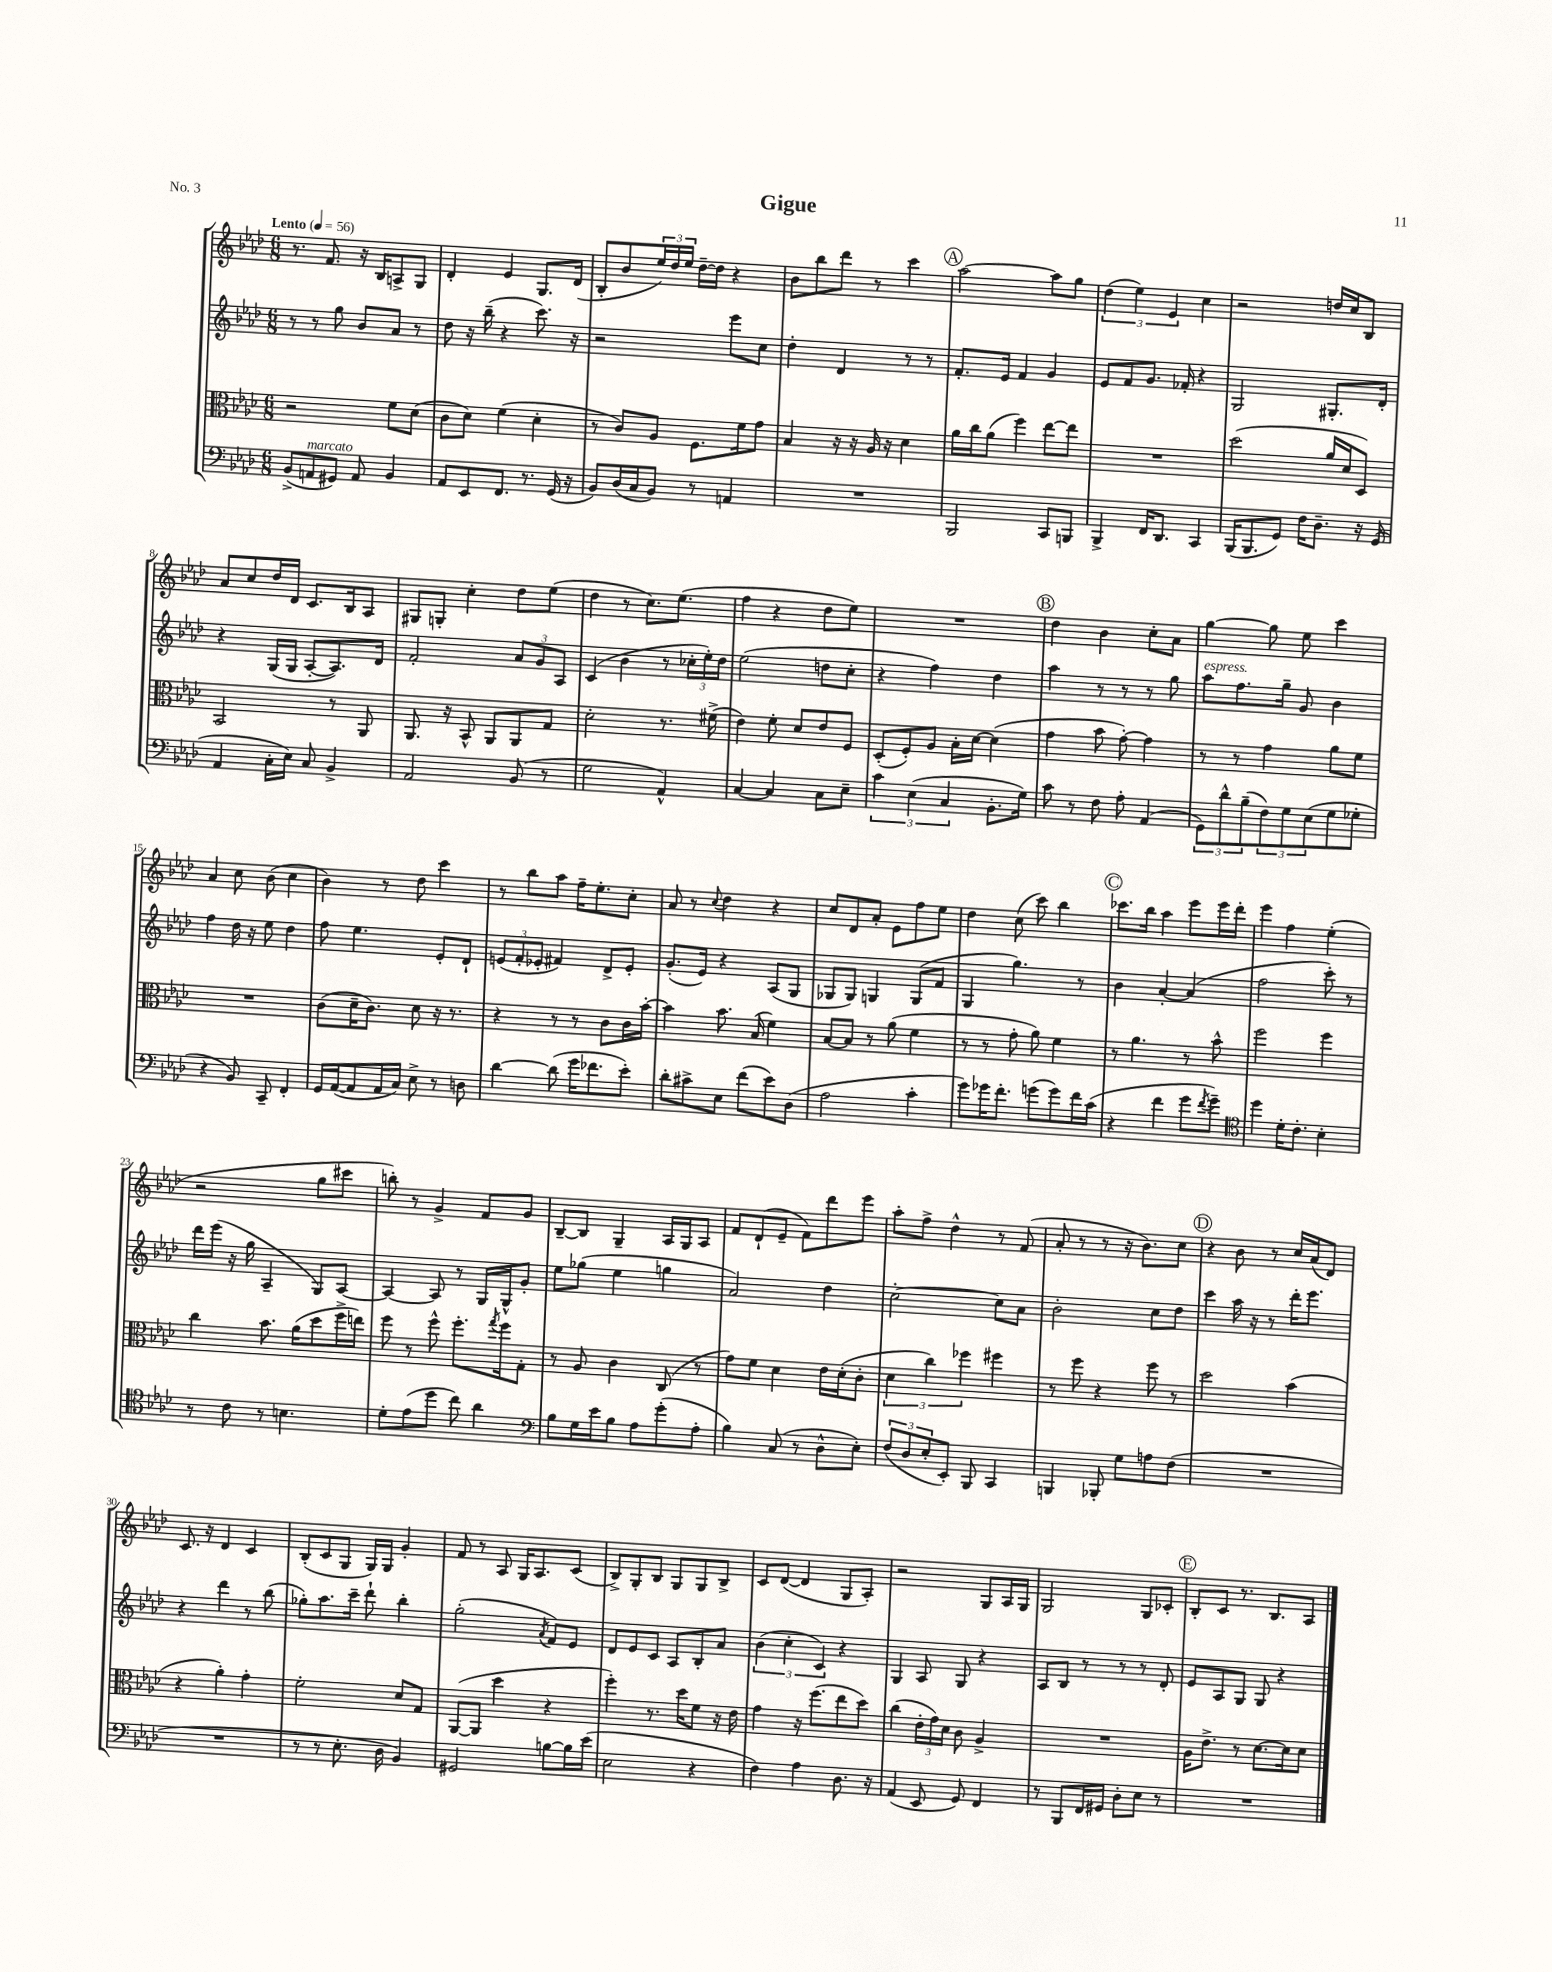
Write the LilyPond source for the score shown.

\header { title = "Gigue" piece = "No. 3" }
<<
\new StaffGroup <<
\new Staff = "s0" {
    \clef treble \key aes \major \numericTimeSignature \time 6/8 \tempo "Lento" 4 = 56
    r8. f'8. r16 bes16 a8-> g8 |
    des'4-. ees'4 g8. des'16( |
    bes8-. bes'8 \tuplet 3/2 { ees''16) des''16 ees''16 } des''16~-- des''16 r4 |
    bes'8 bes''8 des'''8 r8 c'''4 |
    \mark \markup { \circle "A" } aes''2~ aes''8 g''8 |
    \tuplet 3/2 { des''4( ees''4) ees'4 } c''4 |
    r2 d''16 c''16 bes8 |
    aes'8 c''8 des''16 des'16 c'8. bes16 aes8 |
    gis8 g8-. c''4-. des''8 ees''8( |
    des''4 r8 c''8.) ees''8.( |
    f''4 r4 des''8 ees''8) |
    R2. |
    \mark \markup { \circle "B" } des''4 bes'4 c''8-. aes'8 |
    g''4~ g''8 ees''8 c'''4 |
    aes'4 c''8 bes'8( c''4 |
    bes'4) r8 des''8 c'''4 |
    r8 bes''8 aes''8 f''16-- ees''8.-. c''8-. |
    aes'8 r8 \appoggiatura { c''8 } des''4 r4 |
    c''8 des'8 aes'8-. ees'8 f''8 ees''8 |
    des''4 c''8( c'''8) bes''4 |
    \mark \markup { \circle "C" } ces'''8. bes''16 aes''4 ees'''8 ees'''16 des'''16-. |
    ees'''4 f''4 ees''4-.( |
    r2 g''8 cis'''8 |
    b''8-.) r8 g'4-> f'8 g'8 |
    bes8~-- bes8 g4-- aes16 g16 aes8 |
    f'8 des'8-!( ees'8-- f'8) des'''8 ees'''8 |
    aes''8-. f''8-> des''4-^ r8 f'8( |
    aes'8-. r8 r8 r16 bes'8.) c''8 |
    \mark \markup { \circle "D" } r4 bes'8 r8 c''16 aes'16( des'8) |
    c'8. r16 des'4 c'4 |
    bes8-.( c'8 g8 g16) g16 g'4-. |
    f'8 r8 aes8 g16 aes8. c'8( |
    bes8->) g8-. bes8 g8 g8 bes8-> |
    c'8 des'8~( des'4 g8 aes8-.) |
    r2 g8 aes16 g16 |
    g2 g8 ces'8-. |
    \mark \markup { \circle "E" } bes8-. c'8 r8. bes8. aes8 \bar "|." |
}
\new Staff = "s1" {
    \clef treble \key aes \major \numericTimeSignature \time 6/8
    r8 r8 g''8 bes'8 aes'8 r8 |
    des''8 r16 bes''16--( r4 c'''8.) r16 |
    r2 ees'''8 c''8 |
    des''4-. des'4 r8 r8 |
    \mark \markup { \circle "A" } f'8.-. ees'16 f'4 g'4 |
    ees'8 f'8 g'8. fes'16-. r4 |
    g2 gis8.-. des'16-. |
    r4 g16( g16 aes8~-. aes8.) des'16 |
    f'2-. \tuplet 3/2 { aes'8 g'8 aes8 } |
    c'4( bes'4 r8 \tuplet 3/2 { ces''16-. ees''16-.) des''16 } |
    ees''2( d''8 c''8-. |
    r4 f''4) des''4 |
    \mark \markup { \circle "B" } aes''4 r8 r8 r8 g''8 |
    aes''8^\markup { \italic "espress." } f''8. g''16-- g'8 bes'4 |
    f''4 des''16 r16 ees''8 des''4 |
    f''8 ees''4. ees'8-. des'8-! |
    \tuplet 3/2 { e'8( f'8-. ees'8-. } fis'4) des'8-> ees'8-. |
    g'8.-.( ees'16) r4 aes8( g8 |
    ges8 ges8) g4 g8( f'8 |
    g4 g''4.) r8 |
    \mark \markup { \circle "C" } bes'4 aes'4~-. aes'4( |
    f''2 c'''8-.) r8 |
    des'''16 ees'''16( r16 g''16 aes4-- g8) aes8~ |
    aes4~ aes8 r8 g16 g16-^ g'8-. |
    ees''8 ges''8( ees''4 g''4 |
    aes'2) des''4 |
    c''2~-. c''8 aes'8 |
    bes'2-. c''8 des''8 |
    \mark \markup { \circle "D" } c'''4 aes''16 r16 r8 des'''16-. ees'''8. |
    r4 des'''4 r8 bes''8( |
    ges''8-.) aes''8. c'''16-- des'''8-! bes''4-. |
    g''2-.( \acciaccatura { aes'8 } f'8) ees'8 |
    des'8 ees'8 c'8 aes8 bes8-. aes'8 |
    \tuplet 3/2 { bes'4( c''4-. c'4) } r4 |
    g4 aes8 g8 r4 |
    aes8 bes8 r8 r8 r8 des'8-. |
    \mark \markup { \circle "E" } ees'8 aes8 g8 g8 r4 \bar "|." |
}
\new Staff = "s2" {
    \clef alto \key aes \major \numericTimeSignature \time 6/8
    r2 f'8 des'8( |
    c'8 des'8) f'4( des'4-. |
    r8 c'8) aes8 f8. f'16 g'8 |
    bes4 r16 r16 aes16 r16 des'4 |
    \mark \markup { \circle "A" } aes'16 c''16 aes'8( f''4) ees''8~ ees''8 |
    R2. |
    des''2( aes'16 des'16 des8) |
    bes,2 r8 aes,8 |
    aes,8. r16 bes,8-^ aes,8 aes,8 g8 |
    des'2-. r8. fis'16->( |
    ees'4) f'8-. des'8 ees'8 f8 |
    des8-.( f8-.) aes8 bes16-. des'16~ des'4( |
    \mark \markup { \circle "B" } g'4 bes'8 g'8~-.) g'4 |
    r8 r8 g'4 aes'8 f'8 |
    R2. |
    c'8( des'16-- c'8.) des'8 r16 r8. |
    r4 r8 r8 c'8 c'16 bes'16~-. |
    bes'4 bes'8. bes16( f'4) |
    bes8~ bes8 r8 aes'8( f'4 |
    r8 r8 g'8-. aes'8) f'4 |
    \mark \markup { \circle "C" } r8 aes'4. r8 bes'8-^ |
    f''2 f''4 |
    c''4 bes'8. aes'16( des''8 f''16-> e''16) |
    f''8 r8 f''8-^ f''8.-. \acciaccatura { g''8 } f''16 g8-. |
    r8 aes8 c'4 c8( r8 |
    g'8) f'8 des'4 ees'16 des'16-.( c'8-. |
    \tuplet 3/2 { des'4 c''4) fes''4 } fis''4 |
    r8 f''8 r4 f''8 r8 |
    \mark \markup { \circle "D" } des''2 bes'4( |
    r4 aes'4-.) g'4-. |
    f'2-. des'8 g8 |
    aes,8~( aes,8 des''4 r4 |
    f''4-.) r8. des''16 f'8 r16 ees'16 |
    g'4 r16 f''8.( ees''8 des''8) |
    c''4( \tuplet 3/2 { ees'16-. g'16) des'16 } c'8 aes4-> |
    R2. |
    \mark \markup { \circle "E" } aes16 ees'8.-> r8 des'8.~ des'16 des'8 \bar "|." |
}
\new Staff = "s3" {
    \clef bass \key aes \major \numericTimeSignature \time 6/8
    bes,8->( a,8^\markup { \italic "marcato" } gis,8) a,8 bes,4 |
    aes,8 ees,8 f,8. r8. g,16( r16 |
    bes,8) des16( c16 bes,8) r8 a,4 |
    R2. |
    \mark \markup { \circle "A" } bes,,2 c,8 b,,8 |
    bes,,4-> f,16 des,8. c,4 |
    bes,,16( bes,,8. g,8) f16 des8.-- r16 g,16( |
    aes,4 c16-. ees16) c8 bes,4-> |
    aes,2 bes,8( r8 |
    g2 aes,4-^) |
    c4~ c4 c8 ees8-- |
    \tuplet 3/2 { c'4 ees4( c4 } bes,8.-. g16) |
    \mark \markup { \circle "B" } c'8 r8 f8 aes8-. aes,4( |
    \tuplet 3/2 { g,8) des'8-^ bes8--( } \tuplet 3/2 { f8) g8 ees8( } g8 ges8-. |
    r4 bes,8) c,8-- f,4-. |
    g,16 aes,16~( aes,8 aes,16 c16) ees8-> r8 d8 |
    des'4~ des'8( g'16 fes'8. ees'8-.) |
    des'8-. cis'8-> ees8 f'8( ees'8) des8( |
    aes2 c'4-. |
    g'8) ges'16 f'8.-. g'8( g'8) f'16 c'16( |
    \mark \markup { \circle "C" } r4 f'4 g'8 \acciaccatura { f'8 } g'8--) |
    \clef tenor des''4 des'16-. c'8.-. bes4-. |
    r8 c'8 r8 b4. |
    des'8-. ees'8( des''8 c''8) aes'4 |
    \clef bass bes8 g16 ees'16 bes8 aes8 g'8-.( aes8-. |
    bes4) c8( r8 des8-^ ees8-.) |
    \tuplet 3/2 { f8( des8 ees8-. } ees,8-.) bes,,8 c,4 |
    b,,4 bes,,8-. g8 a8 f8( |
    \mark \markup { \circle "D" } R2. |
    R2. |
    r8 r8 ees8.-. des16 bes,4) |
    gis,2 b8~ b16 ees'16( |
    ees2 r4 |
    f4) aes4 des8. r16 |
    aes,4( ees,8 g,8) f,4 |
    r8 bes,,8 f,16 gis,16 des8-. ees8 r8 |
    \mark \markup { \circle "E" } R2. \bar "|." |
}
>>
>>
